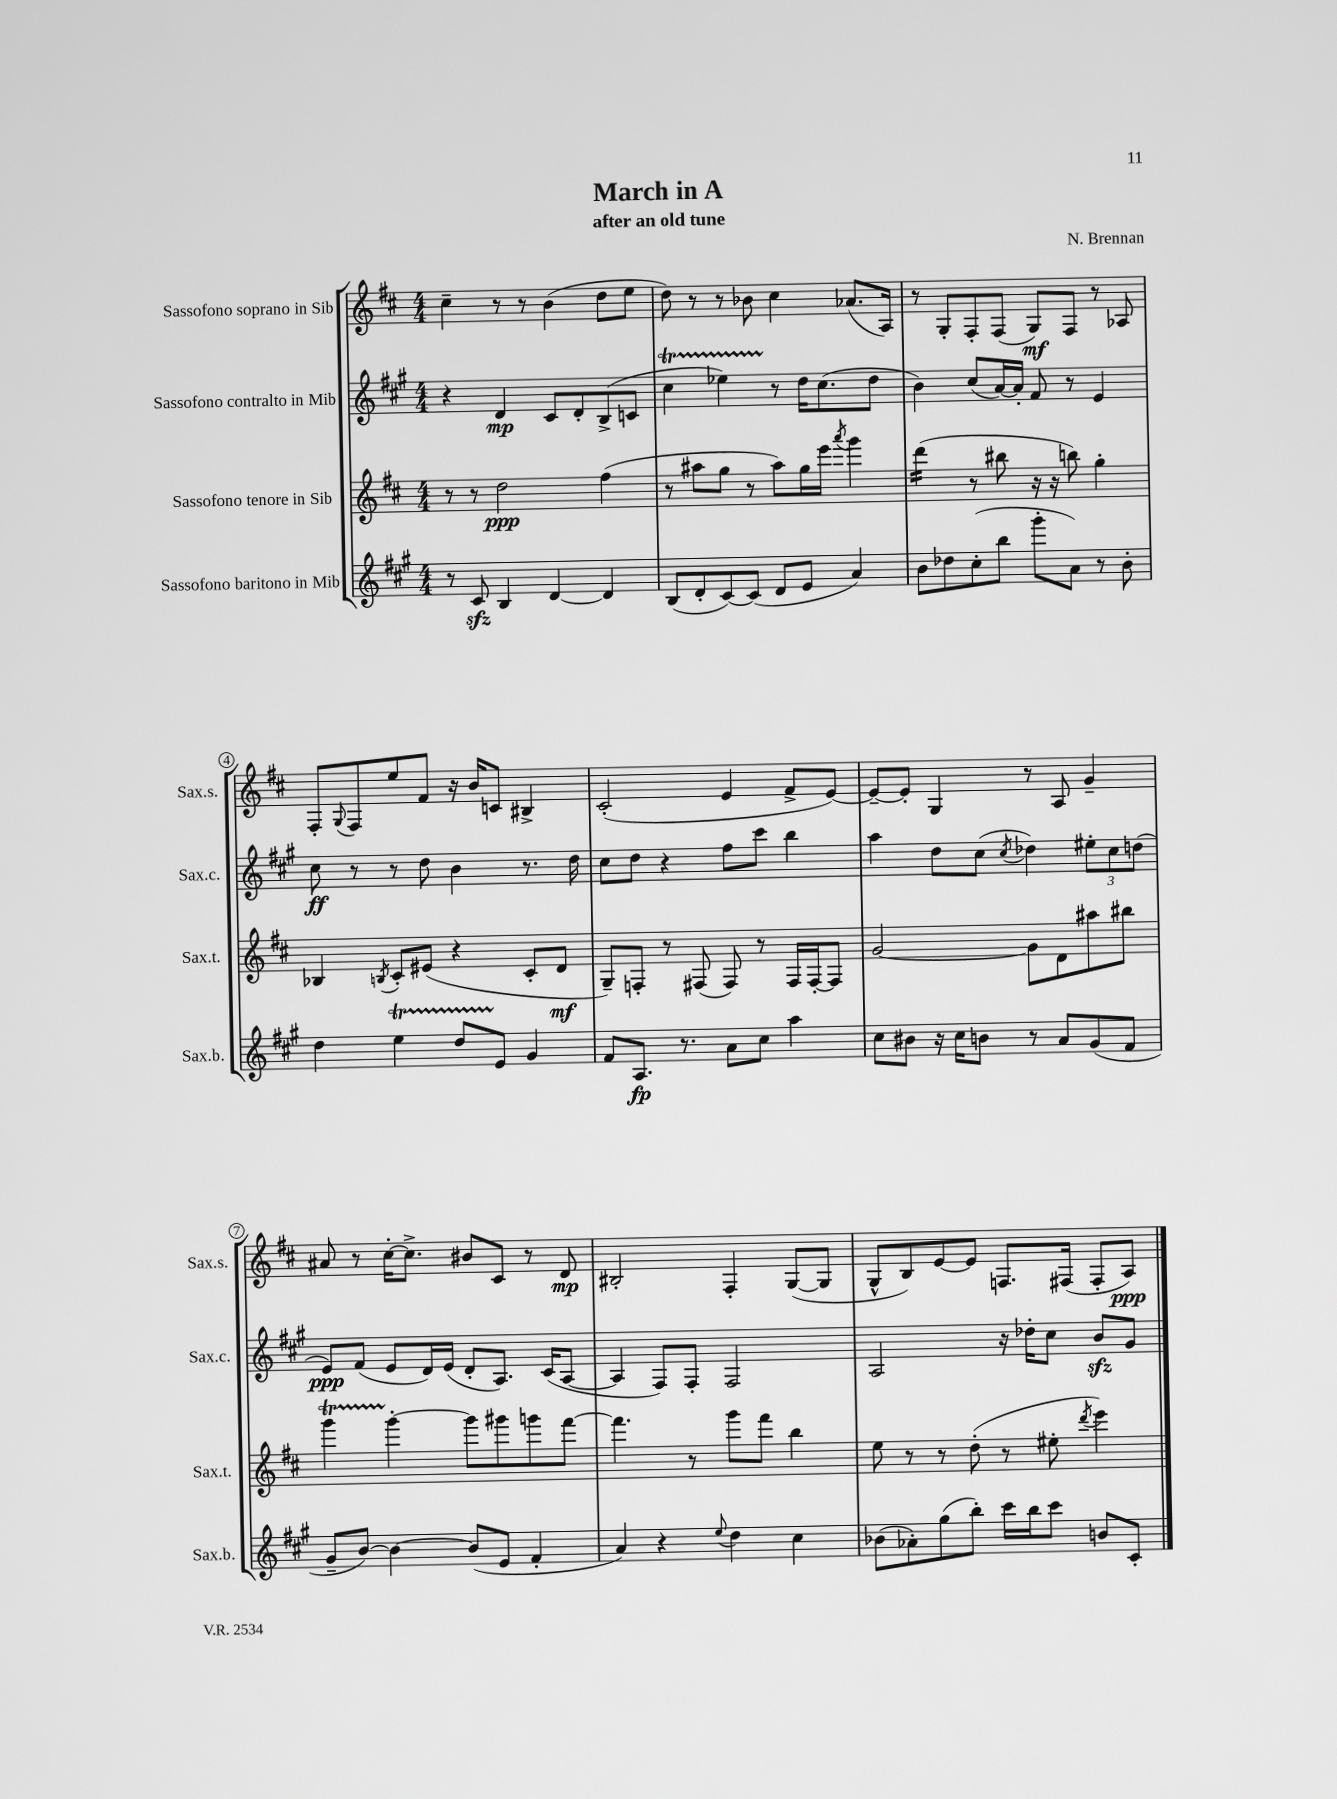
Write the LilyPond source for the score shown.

\header { title = "March in A" composer = "N. Brennan" subtitle = "after an old tune" }
<<
\new StaffGroup <<
\new Staff = "s0" \with { instrumentName = "Sassofono soprano in Sib" shortInstrumentName = "Sax.s." } {
    \clef treble \key d \major \numericTimeSignature \time 4/4
    cis''4-- r8 r8 b'4( d''8 e''8 |
    d''8) r8 r8 bes'8 cis''4 aes'8.( a16) |
    r8 g8-. fis8-. fis8( g8\mf) fis8 r8 aes8 |
    fis8-. \appoggiatura { g8 } fis8 e''8 fis'8 r16 b'16 c'8 bis4-> |
    cis'2-.( e'4 fis'8-> e'8~) |
    e'8~-- e'8-. g4 r8 a8 g'4-- |
    ais'8 r8 cis''16~-. cis''8.-> bis'8 cis'8 r8 d'8\mp |
    bis2-. fis4-. g8~( g8 |
    g8-^ b8) e'8~ e'8 f8. fis16( fis8-. a8\ppp) \bar "|." |
}
\new Staff = "s1" \with { instrumentName = "Sassofono contralto in Mib" shortInstrumentName = "Sax.c." } {
    \clef treble \key a \major \numericTimeSignature \time 4/4
    r4 d'4\mp cis'8 d'8-. b8->( c'8 |
    cis''4\startTrillSpan ees''4) r8\stopTrillSpan d''16 cis''8.( d''8 |
    b'4) cis''8( a'16~) a'16-. fis'8 r8 e'4 |
    cis''8\ff r8 r8 d''8 b'4 r8. d''16 |
    cis''8 d''8 r4 fis''8 cis'''8 b''4 |
    a''4 d''8 cis''8( \acciaccatura { cis''8 } des''4) \tuplet 3/2 { eis''8-. cis''8 d''8( } |
    e'8\ppp) fis'8( e'8 d'16) e'16( d'8-. a8.) cis'16( a8~ |
    a4 fis8) fis8-. fis2 |
    a2 r16 des''16-. cis''8 b'8\sfz gis'8 \bar "|." |
}
\new Staff = "s2" \with { instrumentName = "Sassofono tenore in Sib" shortInstrumentName = "Sax.t." } {
    \clef treble \key d \major \numericTimeSignature \time 4/4
    r8 r8 d''2\ppp fis''4( |
    r8 ais''8 g''8 r8 ais''8) g''16 e'''16 \acciaccatura { a'''8 } g'''4 |
    d'''4:16( r8 bis''8 r16 r16 b''8) g''4-. |
    bes4 \acciaccatura { b8 } cis'8-. eis'8( r4 cis'8-. d'8\mf |
    g8--) f8-. r8 fis8( fis8) r8 fis16 fis16~-. fis8 |
    g'2~ g'8 d'8 ais''8 bis''8 |
    g'''4\startTrillSpan g'''4~-.\stopTrillSpan g'''8 gis'''8 g'''8 fis'''8~ |
    fis'''4. r8 g'''8 fis'''8 b''4 |
    e''8 r8 r8 d''8-.( r8 eis''8-. \acciaccatura { d'''8 } e'''4) \bar "|." |
}
\new Staff = "s3" \with { instrumentName = "Sassofono baritono in Mib" shortInstrumentName = "Sax.b." } {
    \clef treble \key a \major \numericTimeSignature \time 4/4
    r8 cis'8\sfz b4 d'4~ d'4 |
    b8( d'8-. cis'8~) cis'8( d'8 e'8 a'4) |
    b'8 des''8 cis''8-.( b''8 gis'''8-. a'8) r8 b'8-. |
    d''4 e''4\startTrillSpan d''8 e'8\stopTrillSpan gis'4 |
    fis'8 a8.\fp r8. a'8 cis''8 a''4 |
    cis''8 bis'8 r16 cis''16 b'8 r8 a'8 gis'8( fis'8 |
    gis'8-- b'8~) b'4~ b'8( e'8 fis'4-. |
    a'4) r4 \appoggiatura { e''8 } d''4 cis''4 |
    bes'8( aes'8-.) gis''8( b''8-.) cis'''16 b''16 cis'''8 b'8 cis'8-. \bar "|." |
}
>>
>>
\layout { \context { \Score \override BarNumber.stencil = #(make-stencil-circler 0.1 0.3 ly:text-interface::print) } }
